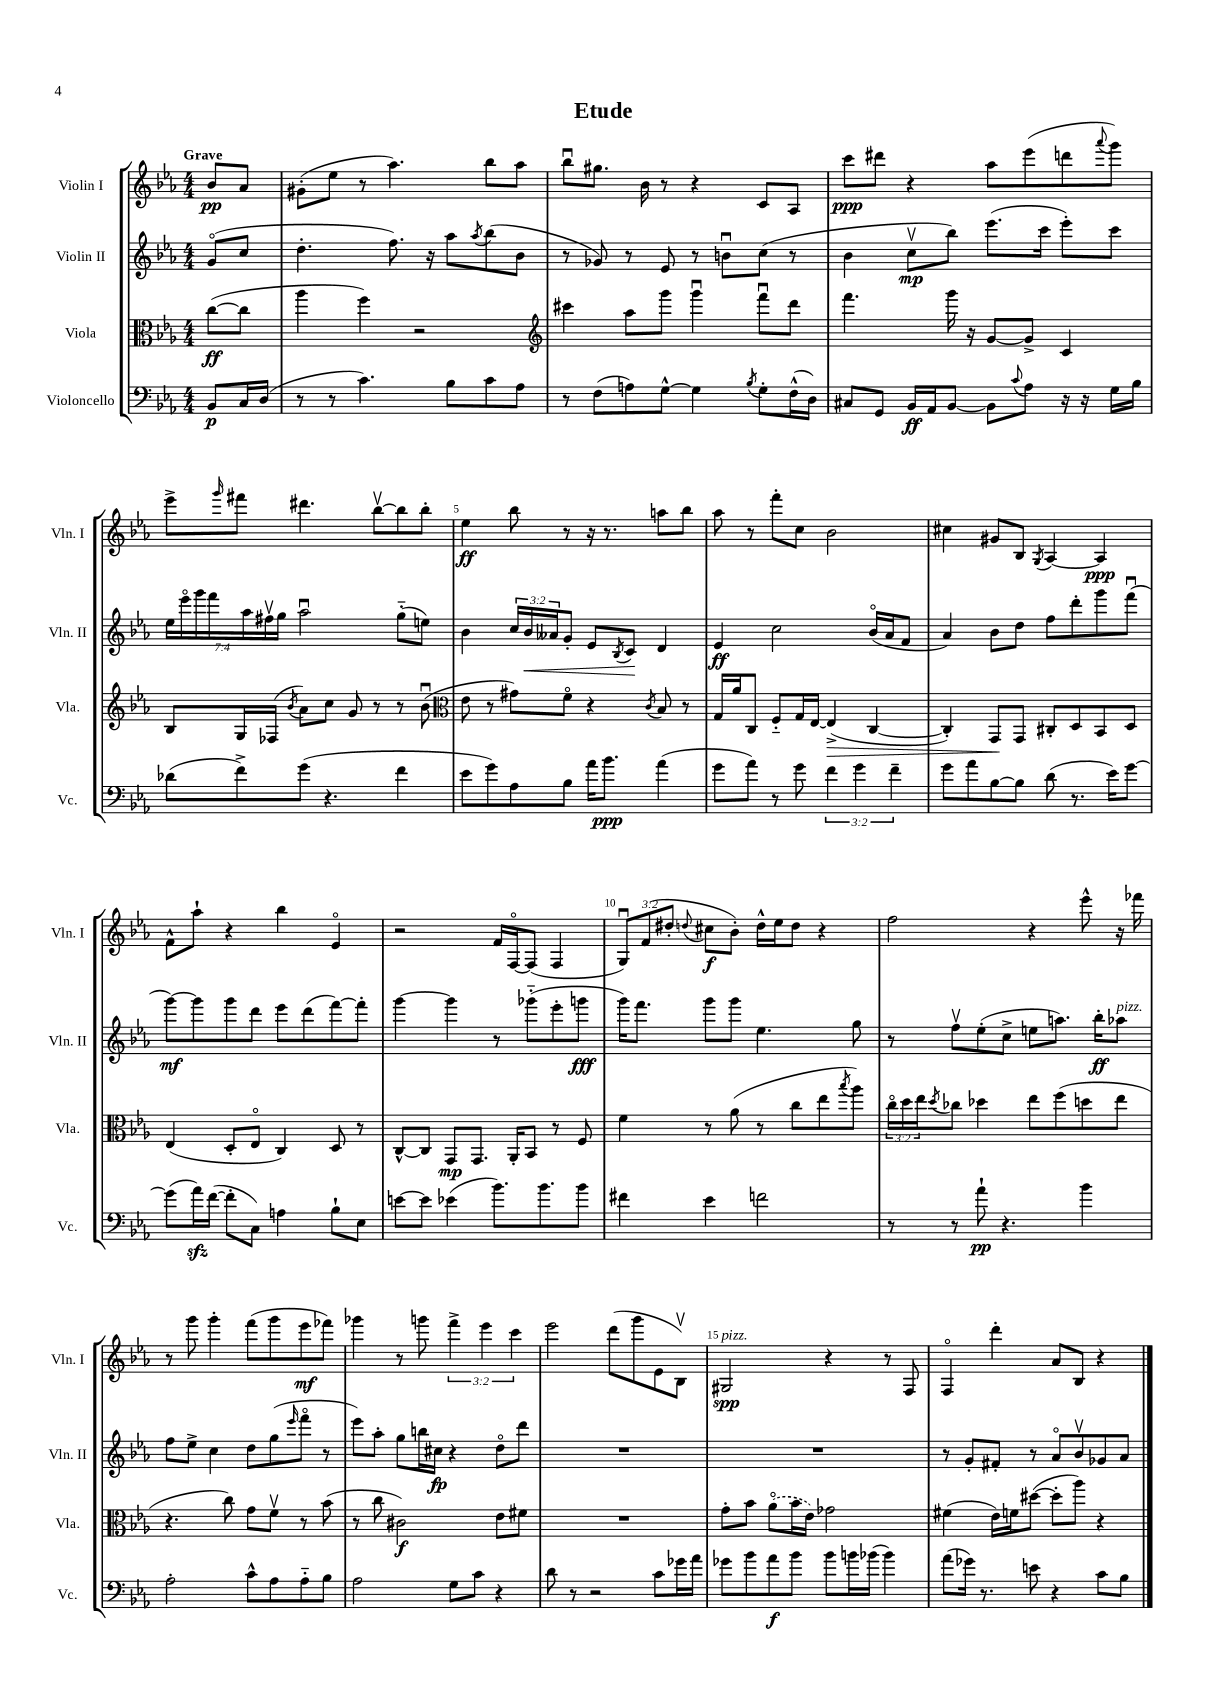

**kern	**kern	**kern	**kern
*staff4	*staff3	*staff2	*staff1
*clefF4	*clefC3	*clefG2	*clefG2
*k[b-e-a-]	*k[b-e-a-]	*k[b-e-a-]	*k[b-e-a-]
*M4/4	*M4/4	*M4/4	*M4/4
8BB-	([8cc	(8go	8b-
16C	8cc]	8cc	8a-
(16D	.	.	.
=	=	=	=
8r	4aa-	4.dd'	(8g#'
8r	.	.	8ee-
4.c)	4ff)	.	8r
.	.	8.ff)	4.aa-)
.	2r	.	.
.	.	16r	.
8B-	.	8aa-	.
.	.	8qaa-	.
8c	.	(8bb-	8bb-
8A-	.	8b-	8aa-
=	=	=	=
*	*clefG2	*	*
8r	4ccc#	8r	8bb-u
(8F	.	8g-)	8.gg#
8A)	8aa-	8r	.
.	.	.	16b-
[8G^^	8ggg	8e-	8r
4G]	4gggu	8r	4r
.	.	8bu	.
8qB-	.	.	.
8G'	8fffu	(8cc	8c
(16F^^	8ddd	8r	8A-
16D)	.	.	.
=	=	=	=
8C#	4.fff	4b-	8ccc
8GG	.	.	8ddd#
16BB-	.	8ccv	4r
16AA-	.	.	.
[8BB-	16ggg	8bb-)	.
.	16r	.	.
8BB-]	[8g	(8.eee-	8aa-
8qqc	.	.	.
8A-	8g^]	.	(8eee-
.	.	16ccc	.
16r	4c	8eee-')	8ddd
16r	.	.	.
.	.	.	8qqaaa-
16G	.	8ccc	8ggg)
16B-	.	.	.
=	=	=	=
(8d-	8B-	28ee-	8eee-^
.	.	28eee-o	.
.	.	28ggg	.
.	.	28fff	.
.	.	.	16qqggg
8f^)	16G	.	8fff#
.	.	28aa-	.
.	.	28ff#v	.
.	(16F-	.	.
.	.	28gg	.
.	8qb-	.	.
(8g	8a-)	2aa-u	4.ddd#
4.r	8cc	.	.
.	8g	.	.
.	8r	.	[8bb-v
4f	8r	(8gg'~	8bb-]
.	(8b-u	8ee)	8bb-'
=	=	=	=
*	*clefC3	*	*
8e-	8e-	4b-	4ee-
8g)	8r	.	.
8A-	8g#)	24cc	8bb-
.	.	24b-	.
.	.	24a--	.
8B-	8fo	8g'	8r
16a-	4r	8e-	16r
8.b-	.	.	8.r
.	.	8qB-	.
.	.	8c	.
.	8qc	.	.
(4a-	8B-	4d	8aa
.	8r	.	8bb-
=	=	=	=
8g	16G	4e-	8aa-
.	16a-	.	.
8a-)	8C	.	8r
8r	8F'~	2cc	8fff'
8g	16G	.	8cc
.	[16E-	.	.
6f	(4E-^]	.	2b-
6g	.	.	.
.	[4C	(16b-o	.
.	.	16a-	.
6f~	.	.	.
.	.	8f	.
=	=	=	=
8g	4C'])	4a-)	4cc#
8a-	.	.	.
[8B-	8GG	8b-	8g#
8B-]	8GG	8dd	8B-
.	.	.	8qG
(8d	8C#'	8ff	[4A-
8.r	8D	8ddd'	.
.	8BB-	8ggg	4A-]
16e-)	.	.	.
[8g	8D	(8fffu	.
=	=	=	=
(8g]	(4E-	[8ggg)	8f^^
16a-)	.	8ggg]	8aa-`
([16f	.	.	.
8f']	8D'	8ggg	4r
8C)	8E-o	8ddd	.
4A	4C)	8eee-	4bb-
.	.	(8ddd	.
8B-`	8D	[8fff)	4e-o
8E-	8r	8fff']	.
=	=	=	=
[8e	[8C^^	[4ggg	2r
8e]	8C]	.	.
(4e-	8GG	4ggg]	.
.	8.GG	.	.
8.b-)	.	8r	16f
.	16AA-'	.	[16Fo
.	8BB-	(8ggg-'~	(8F]
8.b-	.	.	.
.	8r	8eee-'	4F
8b-	8F	8ggg	.
=	=	=	=
4f#	4f	16ggg)	12Gu)
.	.	8.fff	.
.	.	.	(12f
.	.	.	12dd#'
.	.	.	8qqdd
4e-	8r	8ggg	8cc#
.	(8a-	8ggg	8b-')
2f	8r	4.ee-	16dd^^
.	.	.	16ee-
.	8cc	.	8dd
.	8ee-	.	4r
.	8qbb-	.	.
.	8aa-)	8gg	.
=	=	=	=
8r	24cco	8r	2ff
.	24dd	.	.
.	24ee-	.	.
.	8qdd	.	.
8r	8cc-	8ffv	.
8a-`	4dd-	(8ee-'	.
4.r	.	8cc^	.
.	8ee-	8ee	4r
.	(8ff	8.aa)	.
4b-	8dd	.	8eee-^^
.	.	16bb-'	.
.	8ee-	8aa-	16r
.	.	.	16fff-
=	=	=	=
2A-'	4.r	8ff	8r
.	.	8ee-^	8ggg
.	.	4cc	4ggg'
.	8cc)	.	.
8c^^	8g	8dd	(8fff
8A-	8fv	(8gg	8ggg
.	.	16qqeee-	.
8A-'~	8r	8fffo	8eee-
8B-	(8b-	8r	8fff-)
=	=	=	=
2A-	8r	8eee-)	4ggg-
.	8cc	8aa-'	.
.	2c#)	8gg	8r
.	.	16bb	8ggg
.	.	16cc#	.
8G	.	4r	6fff^
8c	.	.	.
.	.	.	6eee-
4r	8e-	8ddo	.
.	.	.	6ccc
.	8f#	8ddd	.
=	=	=	=
8d	1r	1r	2eee-
8r	.	.	.
2r	.	.	.
.	.	.	(8ddd
.	.	.	8ggg
8c	.	.	8e-
16g-	.	.	8B-v)
16a-	.	.	.
=	=	=	=
8g-	8g'	1r	2G#
8b-	8b-	.	.
8a-	(8a-o	.	.
8b-	16b-	.	.
.	16e-)	.	.
8b-	2g-	.	4r
16b	.	.	.
(16b-	.	.	.
4b-)	.	.	8r
.	.	.	8F
=	=	=	=
(8a-	(4f#	8r	4Fo
16g-)	.	8g'	.
8.r	.	.	.
.	16e-)	8f#'	4ddd'
.	16f	.	.
8e	([8dd#	8r	.
4r	8dd#']	8a-o	8a-
.	8aa-)	8b-v	8B-
8c	4r	8g-	4r
8B-	.	8a-	.
==	==	==	==
*-	*-	*-	*-
